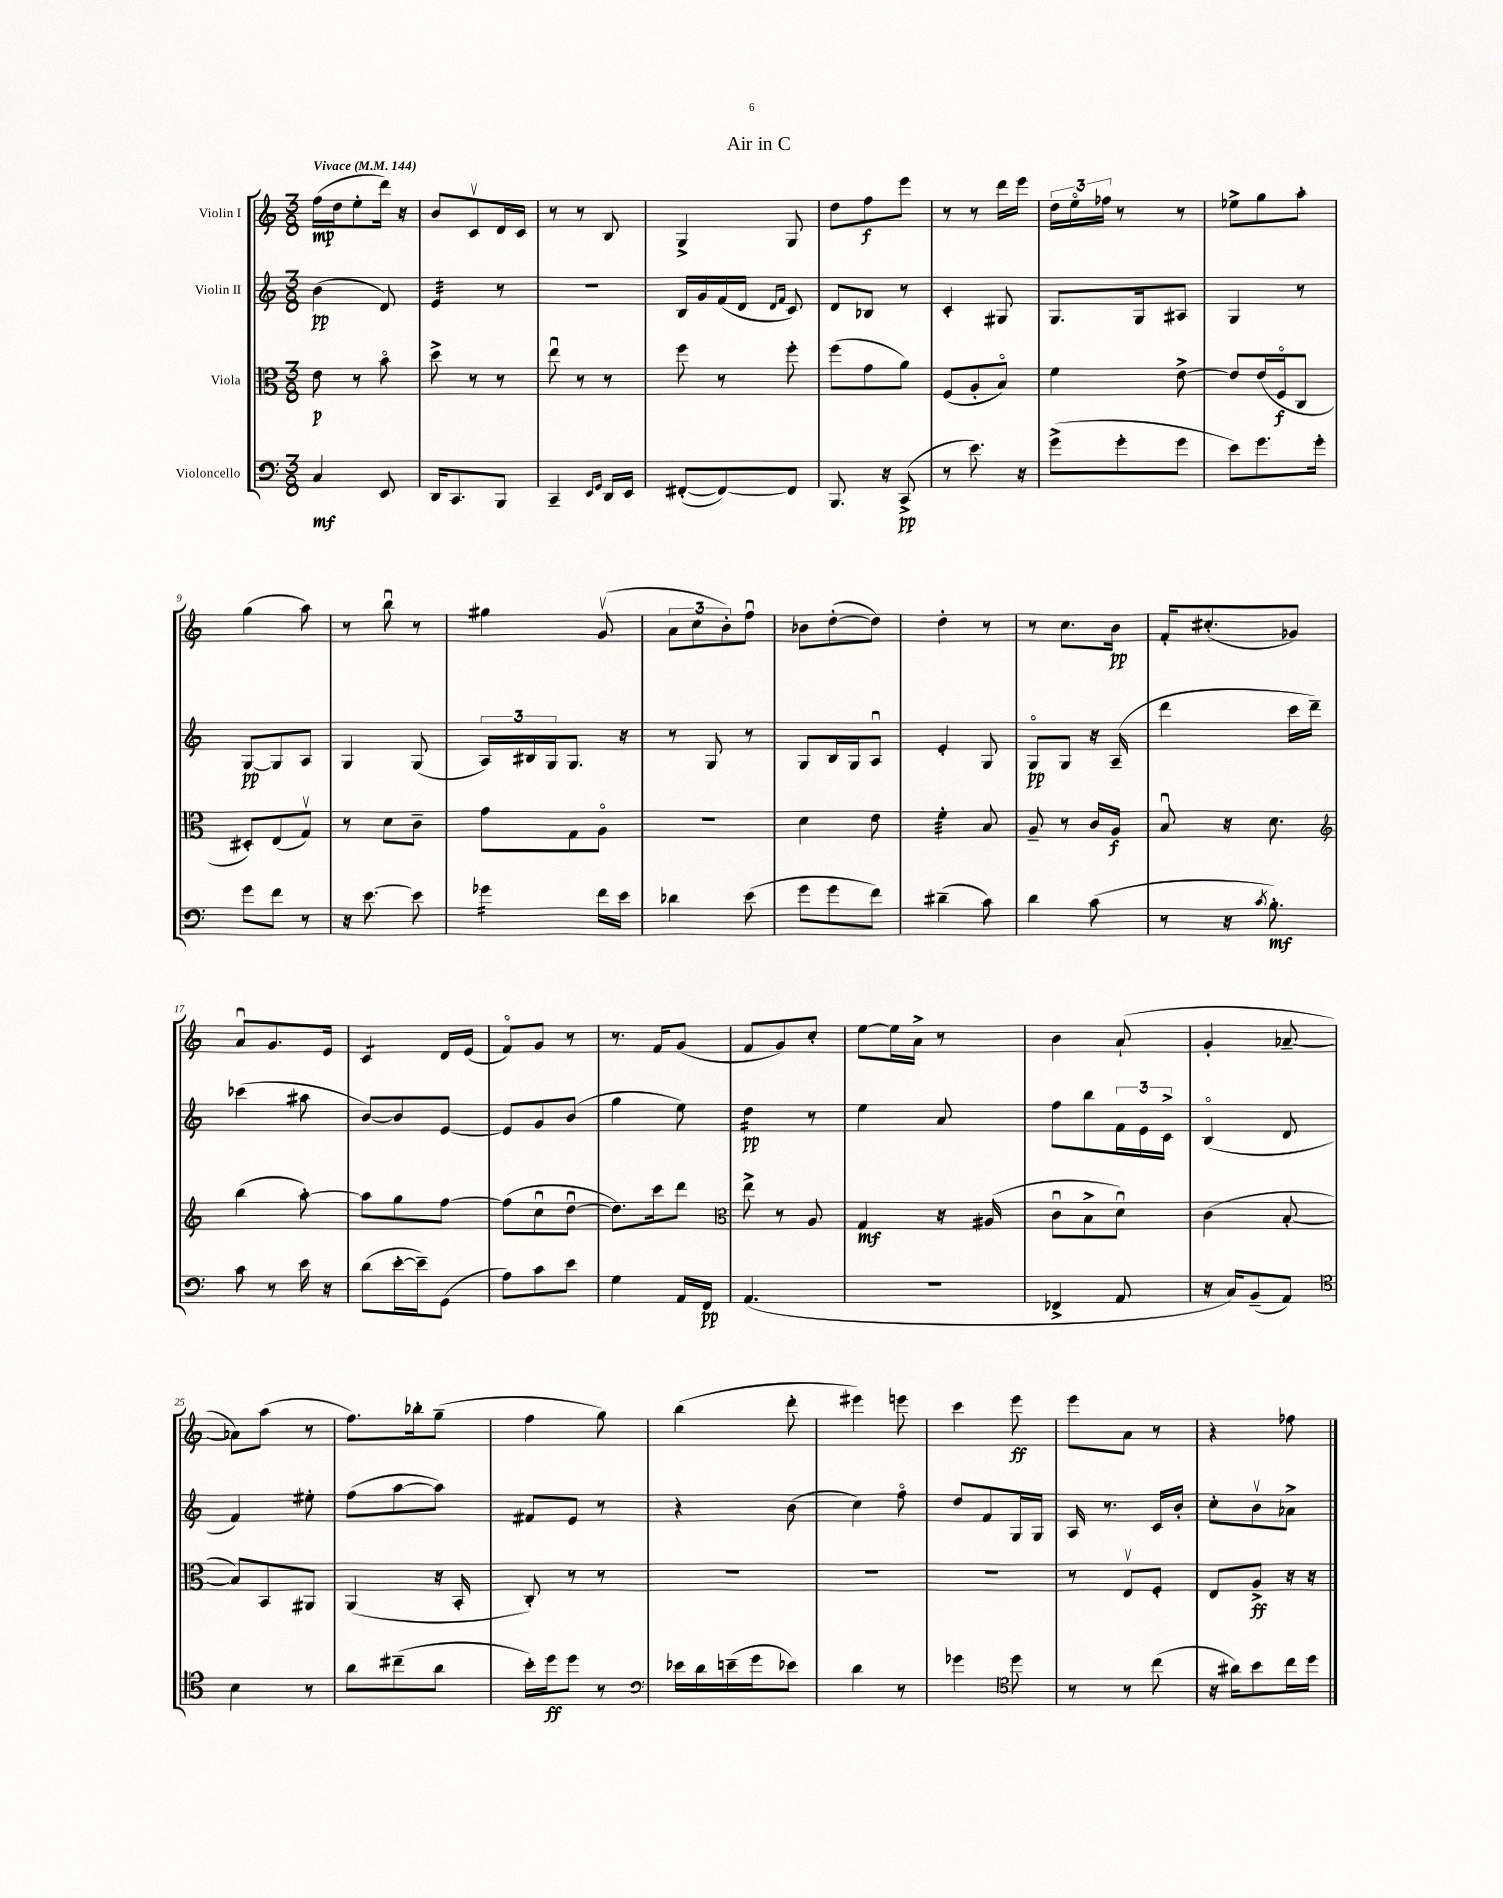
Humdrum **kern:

**kern	**kern	**kern	**kern
*staff4	*staff3	*staff2	*staff1
*clefF4	*clefC3	*clefG2	*clefG2
*k[]	*k[]	*k[]	*k[]
*M3/8	*M3/8	*M3/8	*M3/8
*MM144	*MM144	*MM144	*MM144
4C	8e	(4b	(16ff
.	.	.	16dd
.	8r	.	8ee'
8EE	8bo	8d)	16ddd)
.	.	.	16r
=	=	=	=
16DD	8dd^	4e	8b
8.CC	.	.	.
.	8r	.	8cv
8BBB	8r	8r	16d
.	.	.	16c
=	=	=	=
4CC~	8eeu	4.r	8r
.	8r	.	8r
16qqEE	.	.	.
16qqGG	.	.	.
16DD	8r	.	8B
16EE	.	.	.
=	=	=	=
([8FF#'	8ff	16B	4G^
.	.	16g	.
8FF#_)	8r	(16f	.
.	.	16d	.
.	.	16qqd	.
.	.	16qqf	.
8FF#]	8ff'	8c)	8G
=	=	=	=
8.BBB	(8ff	8d	8dd
.	8g	8B-	8ff
16r	.	.	.
(8CC^	8a)	8r	8eee
=	=	=	=
8r	(8F	4c'	8r
8.e)	8A'	.	8r
.	8Bo)	8G#	16ddd
16r	.	.	16eee
=	=	=	=
(8g^	4f	8.G	24dd
.	.	.	24eeo
.	.	.	24ff-
8g'	.	.	8r
.	.	16G	.
8g	[8e^	8A#	8r
=	=	=	=
8e)	8e]	4G	8ee-^
8.g	(16e	.	8gg
.	16Fo	.	.
.	8C	8r	8aa'
16g'	.	.	.
=	=	=	=
8g	8D#')	[8G	(4gg
8f	(8E	8G]	.
8r	8Gv)	8A	8aa)
=	=	=	=
16r	8r	4G	8r
[8.e	.	.	.
.	8d	.	8bbu
8e]	8c~	(8G	8r
=	=	=	=
4g-	8g	24A)	4gg#
.	.	24B#	.
.	.	24G	.
.	8G	8.G	.
16f	8Ao	.	(8gv
16e	.	16r	.
=	=	=	=
4d-	4.r	8r	12a
.	.	.	12cc
.	.	8G	.
.	.	.	12b')
(8e	.	8r	8ffu
=	=	=	=
8g	4d	8G	8b-
8g	.	16B	([8dd'
.	.	16G	.
8f)	8e	8Au	8dd])
=	=	=	=
(4d#~	4f'	4e'	4dd'
8c)	8B	8G	8r
=	=	=	=
4d	8A~	8Go	8r
.	8r	8G	8.cc
(8c	16c	16r	.
.	16A	(16A~	16b
=	=	=	=
8r	8Bu	4ddd	16f'
.	.	.	(8.cc#'
16r	16r	.	.
8qc	.	.	.
8.B')	8.d	.	.
.	.	16ccc	8g-)
.	.	16ddd~)	.
=	=	=	=
*	*clefG2	*	*
8c	(4bb	(4ccc-	8au
8r	.	.	8.g
16e	[8aa')	8aa#	.
16r	.	.	16e
=	=	=	=
(8d	8aa]	[8b)	4c
[16e'	8gg	8b]	.
16e~])	.	.	.
(8GG	[8ff	[8e	16d
.	.	.	(16e
=	=	=	=
8A)	(8ff]	8e]	8fo)
8c	8ccu	8g	8g
8e	[8ddu	(8b	8r
=	=	=	=
4G	8.dd])	4gg	8.r
.	16ccc	.	16f
16AA	8ddd	8ee)	(8g
16FF	.	.	.
=	=	=	=
*	*clefC3	*	*
(4.AA	8ee^	4dd	8f
.	8r	.	8g)
.	8A	8r	8cc'
=	=	=	=
4.r	4G	4ee	[8ee
.	.	.	16ee]
.	.	.	16a^
.	16r	8a	8r
.	(16A#	.	.
=	=	=	=
4FF-^	8cu	8ff	4b
.	8B^	8bb	.
8AA	8du)	24f	(8a`
.	.	24e	.
.	.	24c^	.
=	=	=	=
16r	(4c	(4Bo	4g'
16C)	.	.	.
(8BB~	.	.	.
8AA)	[8B'	8d	[8a-~
=	=	=	=
*clefC4	*	*	*
4B	8B])	4f)	8a-])
.	8BB	.	(8aa
8r	8AA#	8ee#'	8r
=	=	=	=
8a	(4AA	(8ff	8.ff)
(8cc#~	.	[8aa	.
.	.	.	16bb-'
8a	16r	8aa])	(8gg~
.	16BB'	.	.
=	=	=	=
16b')	8C')	8f#	4ff
16dd	.	.	.
8dd	8r	8e	.
8r	8r	8r	8gg)
=	=	=	=
*clefF4	*	*	*
16e-	4.r	4r	(4bb
16d	.	.	.
(16e~	.	.	.
16g	.	.	.
8e-)	.	(8b	8ddd'
=	=	=	=
4d	4.r	4cc)	4eee#)
8r	.	8ffo	8eee
=	=	=	=
4g-	4.r	8dd	4ccc
.	.	8f	.
*clefC4	*	*	*
8dd	.	16G	8eee
.	.	16G	.
=	=	=	=
8r	8r	16A	8eee
.	.	8.r	.
8r	8Ev	.	8a
(8cc	8F'	16c	8r
.	.	16b'	.
=	=	=	=
16r	8E	8cc'	4r
16a#)	.	.	.
8b	8A^	8bv	.
16cc	16r	8a-^	8ff-
16dd	16r	.	.
==	==	==	==
*-	*-	*-	*-
